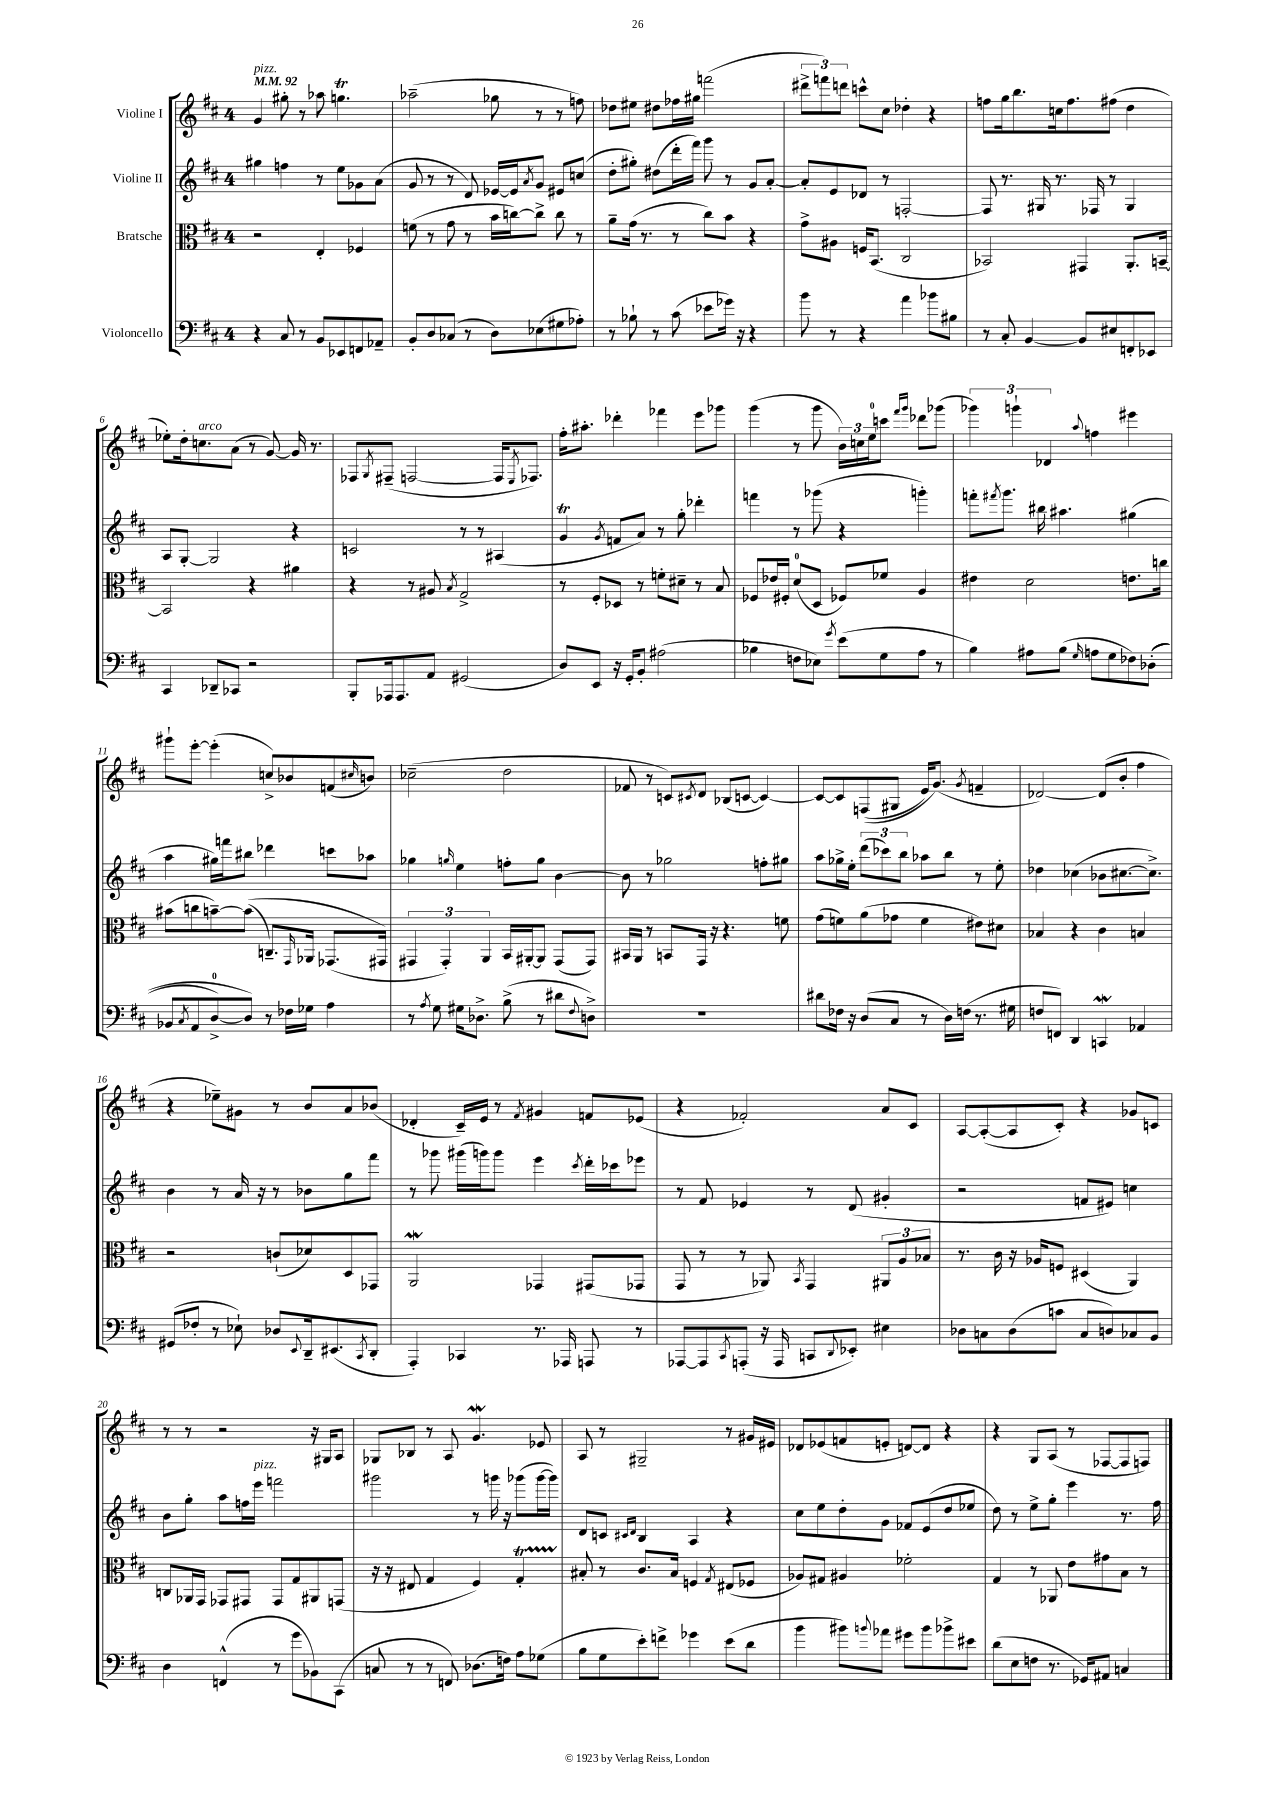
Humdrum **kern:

**kern	**kern	**kern	**kern
*part4	*part3	*part2	*part1
*staff4	*staff3	*staff2	*staff1
*I"Violoncello	*I"Bratsche	*I"Violine II	*I"Violine I
*clefF4	*clefC3	*clefG2	*clefG2
*k[f#c#]	*k[f#c#]	*k[f#c#]	*k[f#c#]
*M4/4	*M4/4	*M4/4	*M4/4
*MM92	*MM92	*MM92	*MM92
=1	=1	=1	=1
!	!	!	!LO:TX:a:i:t=pizz.
4r	2r	4gg#X\	4g/
8C#/	.	4ffn\	8gg#X'\
8r	.	.	8r
8BB/L	4E'/	8r	8aa-X\
8EE-X/	.	8ee\L	4.ggnT\
8FFn/	4F-X/	8g-X\	.
8AA-X~/J	.	(8a\J	.
=2	=2	=2	=2
8BB'/L	(8fn\	8g/	(2aa-X~\
8D/	8r	8r	.
(8C-X/J	8g\	8r	.
8r	8r	8d/)	.
8D\L)	16b\LL	[16e-X/LL	8gg-X\
.	[16ccn\J)	16e-/J]	.
.	.	8qa/	.
(8E-X\	8cc^\J]	8g/J	8r
8G#X\	8cc\	8e#X/L	8r
8A-X'\J)	8r	(8ccn/J	8ffn\)
=3	=3	=3	=3
8r	8a~\L	8dd'\L	8dd-X\L
8B-X`\	(16g\Jk	8gg#X'\J)	8ee#X\J
.	8.r	.	.
8r	.	(8dd#X\L	8dd#X\L
(8c#\	8r	16ddd'\L	16ff-X\L
.	.	16fff#\JJ)	16gg#X\JJ
8e-X\L	8cc#\L)	8ggg\	(2fffn\
16g-X\Jk)	8b\J	8r	.
16r	.	.	.
4r	4r	8g/L	.
.	.	[8a'/J	.
=4	=4	=4	=4
8b\	8g^\L	8a'/L]	12ddd#X^\L
.	.	.	12fffn\)
8r	8A#X\J	8e/	.
.	.	.	12dddn\J
4r	16Fn/KL	8d-X/J	8cccn^^\L
.	(8.BB/J	.	.
.	.	8r	8cc#\J
4a\	2C#/	[2Fn'/	4dd-X'\
8b-X\L	.	.	4r
8B#X\J	.	.	.
=5	=5	=5	=5
8r	2BB-X/)	8F/]	8ffn\L
8C#'/	.	8.r	16gg\k
.	.	.	8.bb\
[4BB/	.	.	.
.	.	16G#X/	.
.	.	8.r	16ccn\k
.	.	.	8.ff\
8BB/L]	4GG#X/	.	.
.	.	16F-X/	.
8E#X/	.	8r	(8ff#X\J
8FFn'/	8.AA'/L	4G#/	4dd\
8EE-X/J	.	.	.
.	[16BBn~/Jk	.	.
!!LO:LB:g=z
=6	=6	=6	=6
4CC#/	2BB/]	8A/L	8ee-X'\L)
.	.	[8G'/J	16dd'\k
!	!	!	!LO:TX:a:i:t=arco
.	.	.	8.ccn\
8DD-X~/L	.	2G/]	.
8CC-X/J	.	.	(8a\J
2r	4r	.	8r
.	.	.	[8g/)
.	4a#X\	4r	16g/]
.	.	.	8.r
=7	=7	=7	=7
8BBB'/L	4r	2cn/	8F-X/L
.	.	.	8qG/
16AAA-X/k	.	.	(8F#X~/J
8.AAA-/	.	.	.
.	8r	.	[2Fn/
8AA/J	8A#X/	.	.
.	8qB/	.	.
(2GG#X/	2G^/	8r	.
.	.	8r	.
.	.	(4A#X/	16F/KL]
.	.	.	8qE/
.	.	.	8.F-X/J)
=8	=8	=8	=8
8D/L)	8r	4gT/	16ff#'\KL
.	.	.	8.aa#X'\J
8EE/J	8F#'/L	.	.
.	.	8qg/	.
16r	8D-X/J	8fn/L	4ddd-X'\
16GG'/KL	.	.	.
8BB'/J	8r	8a/J)	.
(2A#X\	8fn'\L	8r	4fff-X\
.	8d#X~\J	8gg'\	.
.	8r	4ddd-X'\	8eee\L
.	8B/	.	8ggg-X\J
=9	=9	=9	=9
4B-X\	8F-X/L	4fffn\	(4ggg\
.	16e-X/L	.	.
.	16F#X'/JJ	.	.
8Fn\L	(8d/L	8r	8r
8E-X\J)	8D/J	(8ggg-X\	8ggg\
8qg/	.	.	.
(8e\L	8F-X/L)	4r	24b\LL)
.	.	.	24ccn\
.	.	.	24ee\J
8G\	8f-X/J	.	8cccn\J
.	.	.	16qqfff#/LL
.	.	.	16qqggg/JJ
8A\J	4A/	4gggn'\)	8ddd-X\L
8r	.	.	(8ggg-X\J
=10	=10	=10	=10
4B\)	4e#X\	8fffn'\L	6ggg-X\)
.	.	8qfff#X/	.
.	.	8.ggg\J	.
.	.	.	6gggn`\
8A#X\L	2d\	.	.
.	.	16bb#X\	.
.	.	.	6d-X/
(8B\J	.	4.aa#X\	.
16qqG/	.	.	8qqaa/
8An\L	.	.	4ffn\
8G\	.	.	.
8F-X\)	8.en\L	(4gg#X\	4eee#X\
((8D-X'\J	.	.	.
.	16ccn\Jk	.	.
!!LO:LB:g=z
=11	=11	=11	=11
8BB-X/L	(8b#X\L	4aa\	8ggg#X`\L
8qC#/	.	.	.
8AA/	8ccn\	.	[8eee'\J
[8D^/)	[8bn~\)	16gg#X\LL)	(4eee'\]
.	.	16fffn\J	.
8D/J])	((8b\J]	8bb#X\J	.
8r	8.Cn~/L)	4ddd-X\	8ccn^/L)
16F-X\LL	.	.	8b-X/
.	16qqGG/	.	.
16G-X\JJ	16AA-X/Jk	.	.
4A\	(8.GG-X/L	8cccn\L	(8fn/
.	.	.	16qqcc#X/
.	.	8aa-X\J	8bn/J)
.	16GG#X/Jk)	.	.
=12	=12	=12	=12
8r	6GG#X/	4gg-X\	(2cc-X~\
8qA/	.	.	.
8G\	.	.	.
.	6GG#'/)	.	.
.	.	16qqggn/	.
16G#X\KL	.	4ee\	.
8.D-X^\J	.	.	.
.	6AA/	.	.
(8B^\	16BB/LL	8ffn'\L	2dd\
.	[16AA#X'/J	.	.
8r	8AA#/J]	8gg\J	.
8d#X\L	(8GG#/L	[4b\	.
8qqF#/	.	.	.
8Dn^\J)	8GG#/J)	.	.
=13	=13	=13	=13
1r	16BB#X/LL	8b\]	8f-X/
.	16AA/JJ	.	.
.	8r	8r	8r
.	8BBn/L	2gg-X\	8cn/L)
.	.	.	8qc#X/
.	16GG/Jk	.	8d/J
.	16r	.	.
.	4.r	.	(8B-X/L
.	.	.	[8cn/J
.	.	8ffn'\L	4c/_)
.	8fn\	8gg#X\J	.
=14	=14	=14	=14
8d#X\L	(8g\L	8aa\L	8c/L_
16F-X\Jk	8fn\)	16gg-X^\L	8c/]
16r	.	16ee'\JJ	.
(8D/L	(8a\	(12ddd\L	((8Fn/
.	.	12ccc-X\)	.
8C#/J	8g-X\J	.	8G#X/J
.	.	12bb\J	.
8r	4f\	8aa-X\L	16e/KL)
.	.	.	(8.g/J)
16D\LL)	.	8bb\J	.
(16Fn\JJ	.	.	.
.	.	.	8qg/
8.r	8e#X\L)	8r	4fn~/
.	8d#X\J	8ee'\	.
16G#X\	.	.	.
=15	=15	=15	=15
8Fn/L	4B-X/	4dd-X\	[2d-X/)
8FFn/J)	.	.	.
4DD/	4r	(4cc-X\	.
4CCnw/	4c#\	8b-X\L	(8d-/L]
.	.	[8.cc#X\	8b'/J
4AA-X/	4Bn/	.	4ff#\
.	.	8.cc#^\J])	.
!!LO:LB:g=z
=16	=16	=16	=16
(8GG#X/L	2r	4b\	4r
8F-X'/J	.	.	.
8r	.	8r	8ee-X~\L)
8E-X`\)	.	16a/	8g#X\J
.	.	16r	.
8D-X/L	(8cn`/L	8r	8r
8qqEE/	.	.	.
16DD~/k	8d-X/)	8b-X\L	8b/L
(8.EE#X/	.	.	.
.	8D/	8gg\	8a/
8qCC#/	.	.	.
8DD'/J	8GG-X/J	8fff#\J	(8b-X/J
=17	=17	=17	=17
4AAA'/)	2AAW/	8r	4d-X'/
.	.	8ggg-X\	.
4CC-X/	.	(16ggg#X\LL	16c#~/LL)
.	.	16gggn\J)	16e/JJ
.	.	8ggg\J	8r
.	.	.	8qf#/
8.r	4GG-X/	4eee\	4g#X/
16AAA-X/	.	.	.
.	.	8qccc#/	.
8AAAn/	(8GG#X/L	16ddd'\LL	8fn/L
.	.	16ccc-X\J	.
8r	8GG-X/J	8eee-X\J	(8e-X/J
=18	=18	=18	=18
[8AAA-X/L	8GG/	8r	4r
8AAA-/]	8r	8f#/	.
8qCC#/	.	.	.
(8AAAn'/J	8r	4e-X/	2f-X'/)
16r	8AA-X/)	.	.
16AAA/	.	.	.
.	8qBB/	.	.
8CCn/L	4GG/	8r	.
8qqDD/	.	.	.
8EE-X'/J)	.	(8d/	.
4E#X\	12AA#X/L	4g#X'/	8a/L
.	12A/	.	.
.	.	.	8c#/J
.	12B-X/J	.	.
=19	=19	=19	=19
8D-X\L	8.r	2r	[8A/L
8Cn\	.	.	(8A'/_
.	16c#\	.	.
(8D-\	16r	.	8A/]
.	16A-X/KL	.	.
8cn\J	8Fn/J	.	8c#'/J)
8C/L	(4D#X/	8fn/L	4r
8Dn/)	.	8e#X/J)	.
8C-X/	4AA/)	4ccn\	8g-X/L
8BB/J	.	.	8cn/J
!!LO:LB:g=z
=20	=20	=20	=20
4D\	8Cn/L	8b\L	8r
.	16AA-X/L	8gg'\J	8r
.	16GG/JJ	.	.
(4FFn^^/	8GG-X/L	8aa\L	2r
.	8GG#X/J	16ffn\L	.
!	!	!LO:TX:a:i:t=pizz.	!
.	.	16eee\JJ	.
8r	8GG#/L	2fffn\	.
8g\L	8G/	.	.
8BB-X\)	8AA#X/	.	16r
.	.	.	16G#X/KL
(8CC#\J	(8GGn/J	.	8A/J
=21	=21	=21	=21
8Cn/	16r	2ggg#X\	8G-X/L
.	16r	.	.
8r	8E#X/	.	8B-X/J
8r	4G/	.	8r
8FFn/)	.	.	8A/
(8.D-X\L	4F#/)	8r	4.gw/
.	.	16gggn\	.
16Fn\Jk)	.	16r	.
8A\L	4GT'/	(8ggg-X\L	.
(8G-X\J	.	[16ggg-\L	8e-X/
.	.	16ggg-\JJ])	.
=22	=22	=22	=22
8B\L	8B#X'/	8d/L	8A/
8G\	8r	8cn/J	8r
.	.	16qqc#X/LL	.
.	.	16qqd/JJ	.
8e'\)	8.c#/L	4B/	2G#X~/
8fn^\J	.	.	.
.	16B#/Jk	.	.
4g-X\	4Fn/	4A/	.
.	8qG/	.	.
(8e\L	(8E#X/L	4r	8r
8d\J	8F-X/J	.	16g#X/LL
.	.	.	16e#X/JJ
=23	=23	=23	=23
4b\	8A-X/L)	8cc#\L	8d-X/L
.	8G#X/J	8ee\	(8e-X/
8b#X\L)	4A#X/	8dd'\	8fn/
8qqbn/	.	.	.
8a-X\J	.	8g\J	8en'/J
8g#X\L	2f-X'\	8f-X/L	[8dn/L)
8b\	.	(8e/	8d/J]
8b-X^\	.	8dd/	4r
8e#X\J	.	8ee-X/J	.
=24	=24	=24	=24
(8d\L	4G/	8dd\)	4r
8E\	.	8r	.
8Fn\J	8r	8ee^\L	8G/L
8.r	8AA-X/	8gg'\J	(8A/J
.	8e\L	4eee\	8r
16GG-X/KL)	.	.	.
8AA#X/J	8g#X\	.	[8F-X/L
4Cn/	8B\J	8.r	8F-/]
.	8r	.	8Fn/J)
.	.	16ff#\	.
==	==	==	==
*-	*-	*-	*-
